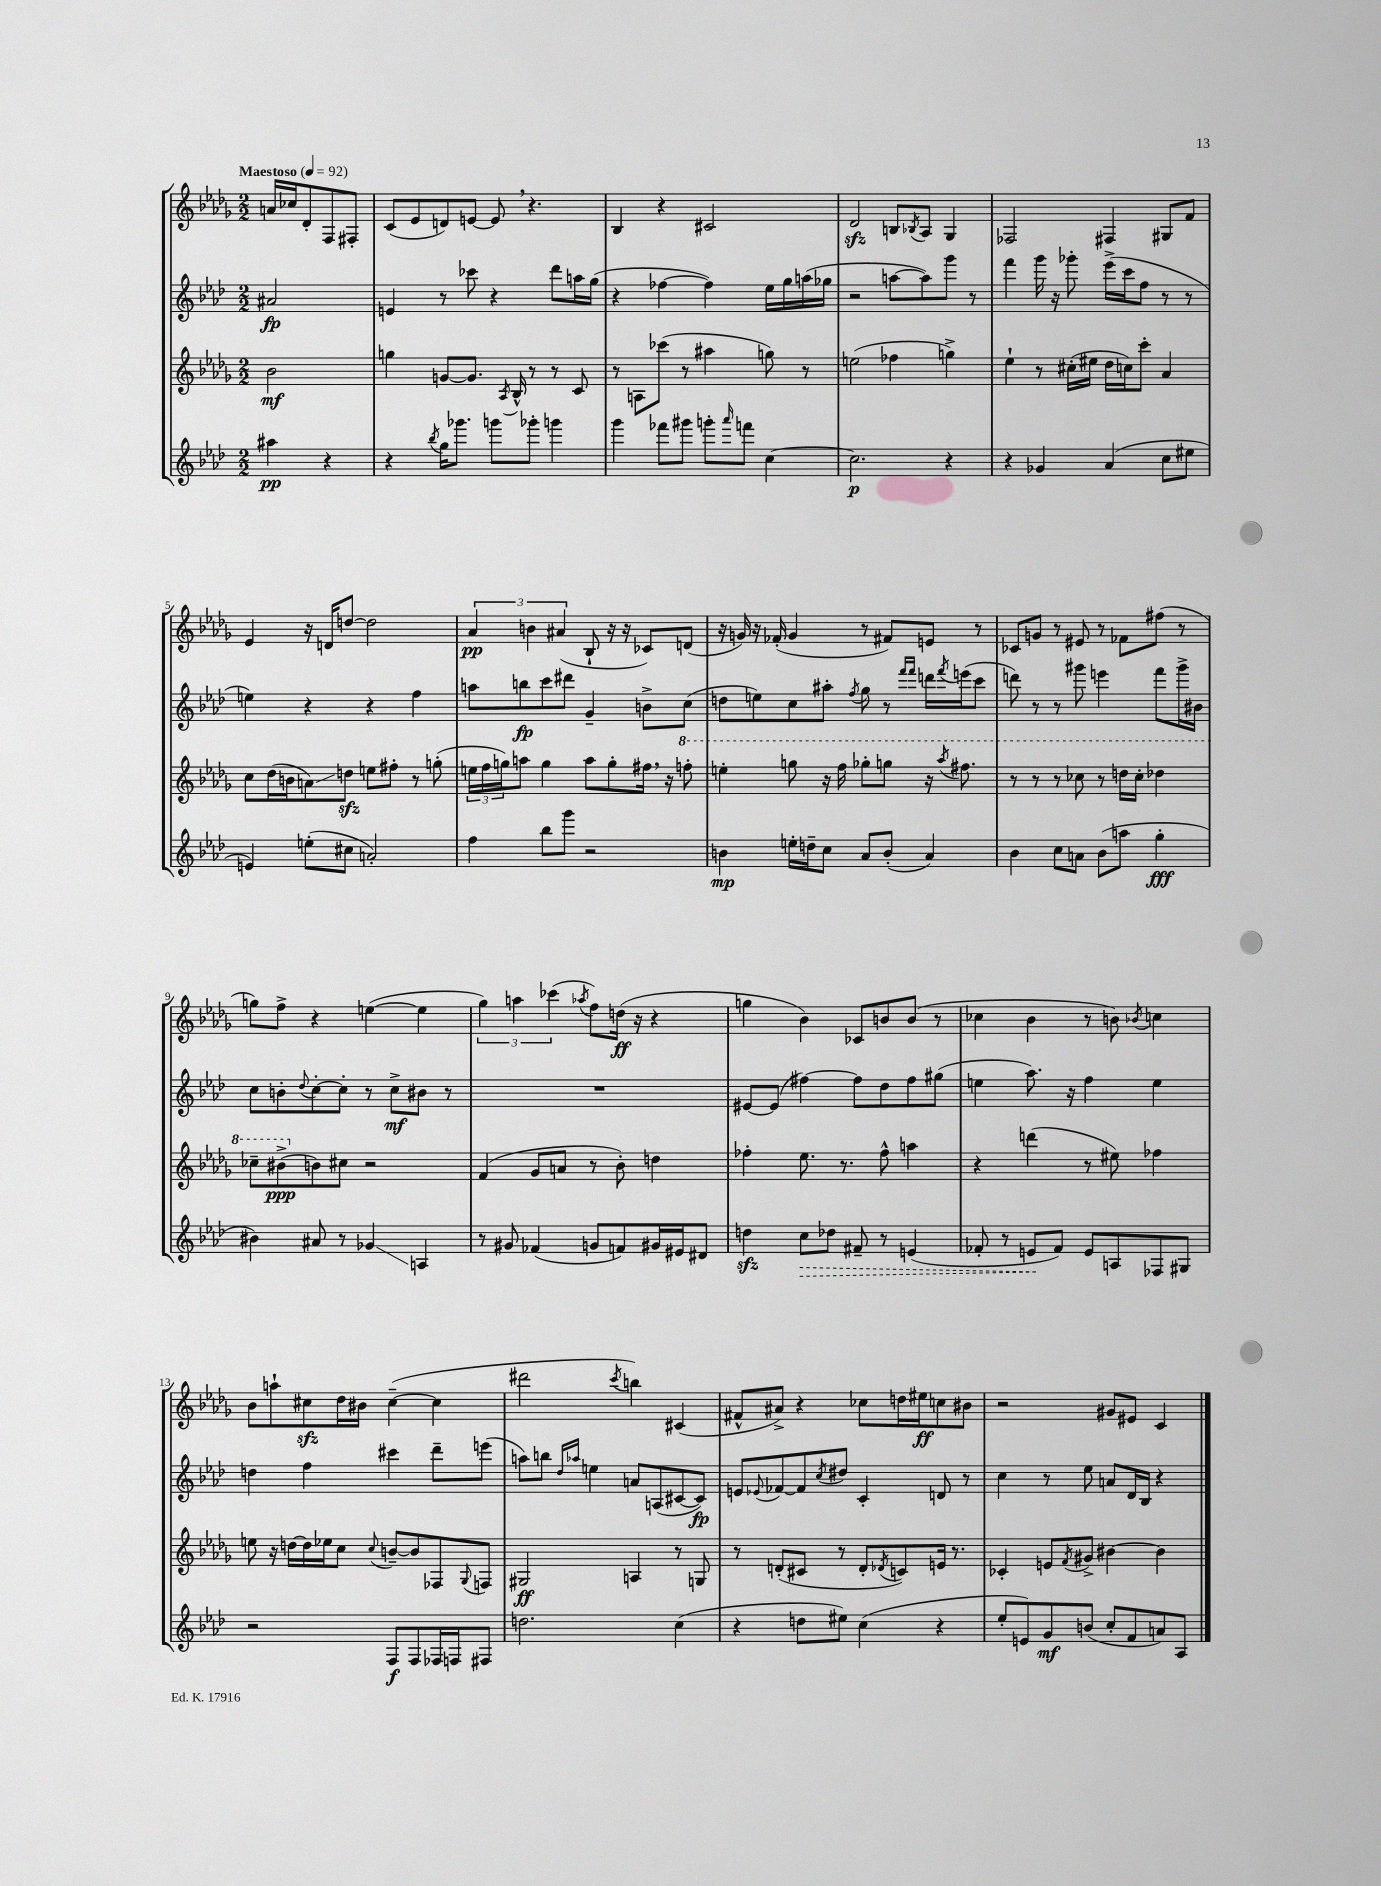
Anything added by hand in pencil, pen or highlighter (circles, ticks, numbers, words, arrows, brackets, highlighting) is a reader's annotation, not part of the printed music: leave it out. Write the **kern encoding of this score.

**kern	**kern	**kern	**kern
*staff4	*staff3	*staff2	*staff1
*clefG2	*clefG2	*clefG2	*clefG2
*k[b-e-a-d-]	*k[b-e-a-d-g-]	*k[b-e-a-d-]	*k[b-e-a-d-g-]
*M2/2	*M2/2	*M2/2	*M2/2
*MM92	*MM92	*MM92	*MM92
4aa#\	2b-\	2a#/	16a/LL
.	.	.	16cc-/J
.	.	.	8d-'/
4r	.	.	8F/
.	.	.	8F#'/J
=	=	=	=
4r	4gg\	4e/	(8c/L
.	.	.	8e-/
8qbb-/	.	.	.
16gg\LK	[8g/L	8r	8d/)
8.ggg-\J	.	.	.
.	8.g/]J	8ccc-\	[8e/J
8ggg\L	.	4r	8e/]
.	8qA-/	.	.
.	16B-^^/	.	.
8ggg-'\J	8r	.	4.r
4ggg\	8r	8ddd-\L	.
.	8c/	16aa\L	.
.	.	(16gg\JJ	.
=	=	=	=
4ggg\	8r	4r	4B-/
.	8A\L	.	.
8fff-\L	(8ccc-\J	[4ff-\	4r
8ggg#\J	8r	.	.
8ggg'\L	4aa#\	4ff-\])	2c#/
16qqaaa-/	.	.	.
8fff\J	.	.	.
[4cc\	8gg\)	16ee-\LL	.
.	.	16gg\	.
.	8r	(16aa\	.
.	.	16gg-\JJ	.
=	=	=	=
2.cc\]	(2ee\	2r	2d-/
.	4ff-\	[8aa\L	8B/L
.	.	.	8qB-/
.	.	8aa\])	8A-/J
4r	4gg^\)	8ggg\J	4G-/
.	.	8r	.
=	=	=	=
4r	4ee-`\	4fff\	2F-/
4g-/	8r	16ggg\	.
.	.	16r	.
.	(16cc#'\LL	8ggg-'\	.
.	16ee#\JJ	.	.
(4a-/	16dd-\LL	(16eee-^\LL	4F#/
.	16cc\J)	16ccc\J	.
.	8ccc'\J	8ff\J	.
8cc\L	4a-/	8r	8G#/L
8ee#\J	.	8r	8f/J
=	=	=	=
4e/)	8cc\L	4ee\)	4e-/
.	(16dd-\L	.	.
.	16b\J	.	.
(8ee'\L	8a\)	4r	16r
.	.	.	16d/LK
8cc#\J	8dd\J	.	[8dd/J
2a'/)	8ee\L	4r	2dd\]
.	8ff#'\J	.	.
.	8r	4ff\	.
.	(8gg'\	.	.
=	=	=	=
4ff\	24ee\LL	8aa\L	6a-/
.	24ff\	.	.
.	24gg\J)	.	.
.	8aa\J	8bb\	.
.	.	.	6b\
8bb-\L	4gg\	8ccc\	.
.	.	.	(6a#/
8ggg\J	.	8ddd#\J	.
2r	8aa\L	4g~/	8B-`/
.	8gg'\	.	16r
.	.	.	16r
.	16ff#\Jk	8b^\L	8c-/L)
.	16r	.	.
.	8fff'\	(8cc\J	(8d/J
=	=	=	=
4b\	4eee'\	8dd\L	16r
.	.	.	16g/)
.	.	8ee\)	16r
.	.	.	(16f-'/
16ee'\LL	8ggg\	8cc\	4g/
16dd~\J	.	.	.
8cc\J	16r	8aa#'\J	.
.	16fff\	.	.
.	.	8qff/	.
8a-/L	8ggg-'\L	8gg\	8r
(8b'/J	8ggg\J	8r	8f#/L)
.	.	16qqfff/LL	.
.	.	16qqfff/JJ	.
4a-/)	16r	16ddd\LL	8e/J
.	8qaaa-/	8qfff/	.
.	8.fff#\	(16eee\J	.
.	.	8ccc\J	8r
=	=	=	=
4b-\	8r	8ddd\)	8c-/L
.	8r	8r	8g/J
8cc\L	8r	8r	8r
8a\J	8ccc-\	8ggg#\	8e#/
(8b-\L	8r	4eee\	8r
8aa\J	16ddd\LL	.	8f-\L
.	16ccc-'\JJ	.	.
4gg'\	4ddd-\	8fff\L	(8ff#\J
.	.	16ggg#^\L	8r
.	.	16b#\JJ	.
=	=	=	=
4b#\)	8ccc-~\L	8cc\L	8gg\L)
.	(8bb#^\	8b'\	8ff^\J
.	.	8qqdd-/	.
8a#/	8b\)	[8cc'\	4r
8r	8cc#\J	8cc'\]J	.
4g-/	2r	8r	([4ee\
.	.	8cc^\L	.
4A/	.	8b#\J	4ee\]
.	.	8r	.
=	=	=	=
8r	(4f/	1r	6gg-\)
8g#/	.	.	.
.	.	.	6aa\
(4f-/	8g-/L	.	.
.	.	.	(6ccc-\
.	8a/J	.	.
.	.	.	8qaa-/
8g/L	8r	.	8ff\L)
8f/)	8b-'\)	.	(16dd\Jk
.	.	.	16r
16g#/L	4dd\	.	4r
16e#/J	.	.	.
8d#/J	.	.	.
=	=	=	=
4dd\	4ff-'\	[8e#/L	4gg\
.	.	(8e#/]J	.
8cc\L	8.ee-\	[4ff#\)	4b-\)
8dd-\J	.	.	.
.	8.r	.	.
8f#~/	.	8ff#\]L	8c-/L
8r	8ff-^^\	8dd-\	8b/
(4e/	4aa\	8ff#\	(8b/J
.	.	(8gg#\J	8r
=	=	=	=
8f-'/	4r	4ee\	4cc-\
8r	.	.	.
8e/L	(4ddd\	8.aa-\)	4b-\
8f-/J)	.	.	.
.	.	16r	.
8e/L	8r	4ff\	8r
8A/	8ee#\)	.	8b\)
.	.	.	8qb-/
8F-/	4ff-\	4ee\	4cc\
8G#/J	.	.	.
=	=	=	=
2r	8ee\	4dd\	8b-\L
.	16r	.	8aa`\
.	[16dd\LL	.	.
.	16dd\]	4ff\	8cc#\
.	16ee-\J	.	.
.	8cc\J	.	16dd-\L
.	.	.	16b#\JJ
.	8qqcc/	.	.
8F/L	[8b~/L	4ccc#\	([4cc#~\
8F/	8b/]	.	.
16F-/L	8F-/	8ddd-~\L	4cc#\]
16F/J	.	.	.
.	8qqG-/	.	.
8F#/J	8F/J	(8eee\J	.
=	=	=	=
2.dd\	2G#/	8aa\L)	2ddd#\
.	.	8bb\J	.
.	.	16qqdd-/LL	.
.	.	16qqaa-/JJ	.
.	.	4ee\	.
.	.	.	8qccc/
.	4A/	8a/L	4bb\)
.	.	(8A/	.
(4cc\	8r	[8c#/	(4c#/
.	8G/	8c#/]J)	.
=	=	=	=
4r	8r	8e/L	8f#^^/L
.	.	8qqe-/	.
.	(8d'/L	[8f-/	8a#^/J)
8dd\L	8c#/J	8f-/]	4r
.	.	8qcc/	.
8ee#\J)	8r	8dd#/J	.
(4cc\	8d'/L	4c'/	8cc-\L
.	8qd-/	.	.
.	8c/)	.	16dd\L
.	.	.	16ee#\J
4r	16e/Jk	8d/	8cc\
.	8.r	.	.
.	.	8r	8b#\J
=	=	=	=
8ee-'/L	4c-'/	4cc\	2r
8e/)	.	.	.
8g/	8e/L	8r	.
.	8qf/	.	.
(8b/J	8g#^/J	8ee-\	.
8cc'/L	[4b#\	8a/L	8g#/L
8f/	.	16d-/L	8e#/J
.	.	16B-/JJ	.
8a/)	4b#\]	4r	4c/
8A-/J	.	.	.
==	==	==	==
*-	*-	*-	*-
